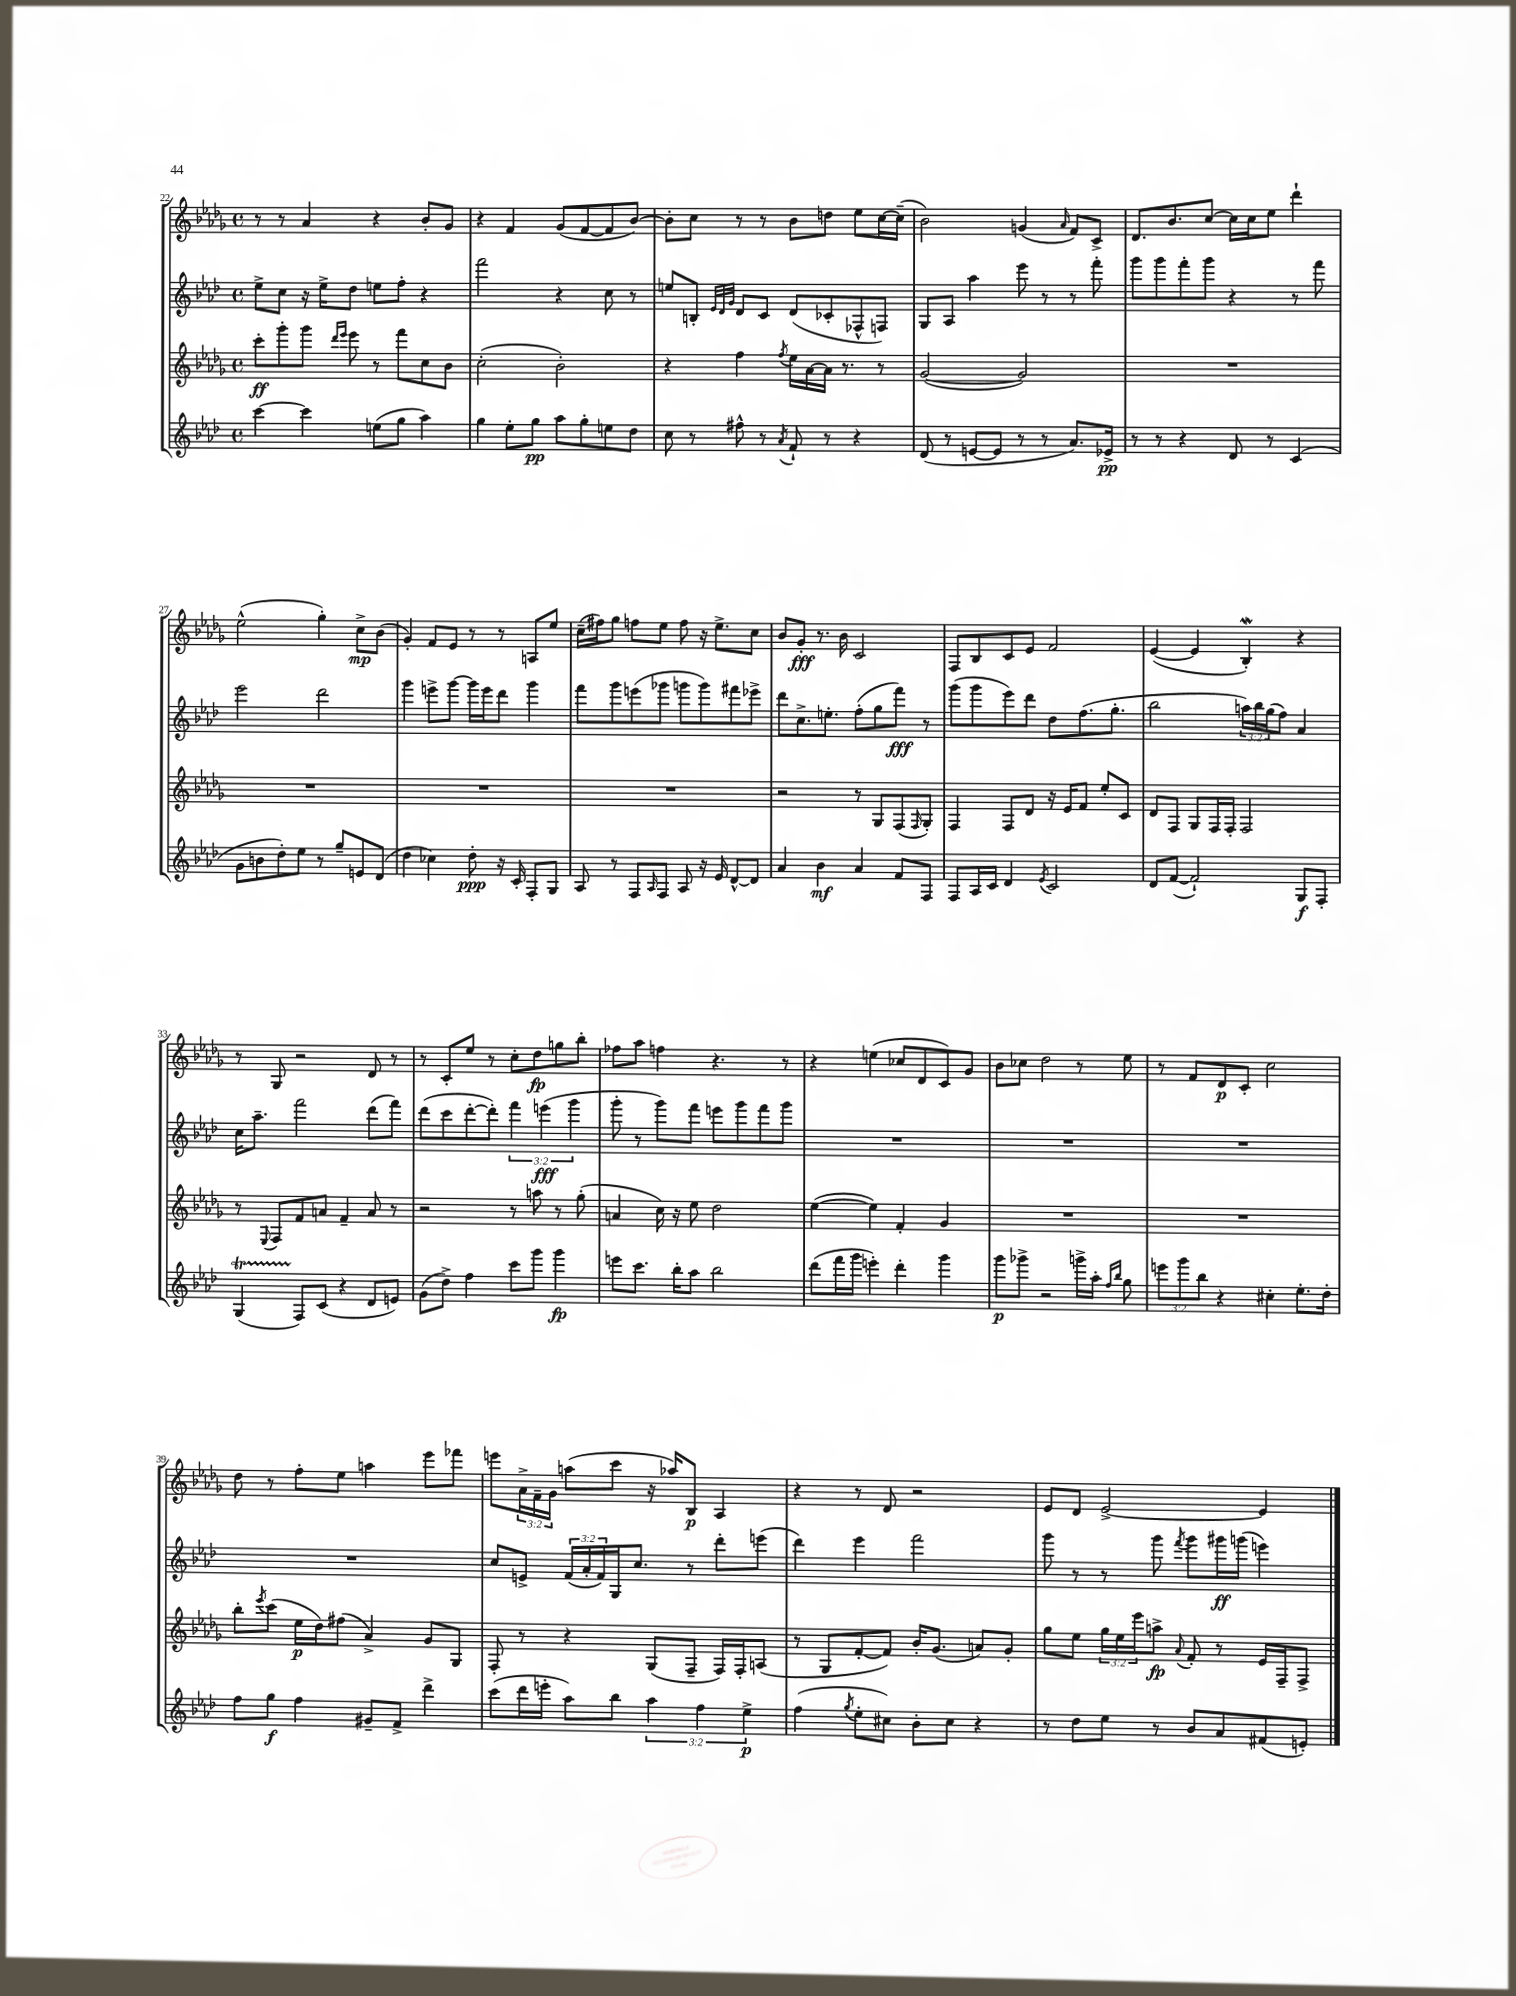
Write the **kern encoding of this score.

**kern	**kern	**kern	**kern
*staff4	*staff3	*staff2	*staff1
*clefG2	*clefG2	*clefG2	*clefG2
*k[b-e-a-d-]	*k[b-e-a-d-g-]	*k[b-e-a-d-]	*k[b-e-a-d-g-]
*M4/4	*M4/4	*M4/4	*M4/4
*met(c)	*met(c)	*met(c)	*met(c)
[4ccc	8ccc'	8ee-^	8r
.	8ggg-'	8cc	8r
4ccc]	8ggg-	16r	4a-
.	.	16ee-^	.
.	16qqddd-	.	.
.	16qqeee-	.	.
.	8eee-	8dd-	.
(8ee	8r	8ee	4r
8gg	8fff	8ff'	.
4aa-)	8cc	4r	8b-'
.	8b-	.	8g-
=	=	=	=
4gg	(2cc'	2fff	4r
8ee-'	.	.	4f
8gg	.	.	.
8aa-	2b-')	4r	(8g-
8gg'	.	.	[8f
8ee	.	8cc	8f]
8dd-	.	8r	[8b-)
=	=	=	=
8cc	4r	8ee	8b-']
8r	.	8B'	8cc
.	.	32qqe-	.
.	.	32qqd-	.
.	.	32qqg	.
8ff#^^	4ff	8d-	8r
8r	.	8c	8r
8qa-	8qff	.	.
8f`	16ee-	(8d-	8b-
.	[16a-	.	.
8r	16a-]	8c-'	8dd
.	8.r	.	.
4r	.	8F-^^	8ee-
.	8r	8F)	[16cc
.	.	.	(16cc~]
=	=	=	=
(8d-	([2g-	8G	2b-)
8r	.	8A-	.
[8e	.	4aa-	.
8e]	.	.	.
8r	2g-])	8eee-	(4g
8r	.	8r	.
.	.	.	16qqa-
8.a-)	.	8r	8f)
.	.	8fff'	8c^
16e-^	.	.	.
=	=	=	=
8r	1r	8ggg	8.d-
8r	.	8ggg	.
.	.	.	8.b-
4r	.	8fff'	.
.	.	8ggg	[8cc
8d-	.	4r	16cc]
.	.	.	16cc
8r	.	.	8ee-
(4c	.	8r	4ddd-`
.	.	8fff	.
=	=	=	=
8g	1r	2eee-	(2ee-^^
8b	.	.	.
8dd-')	.	.	.
8ee-	.	.	.
8r	.	2ddd-	4gg-')
8gg~	.	.	.
8e	.	.	8cc^
(8d-	.	.	(8b-
=	=	=	=
4dd-	1r	4ggg	4g-')
4cc-)	.	8eee^	8f
.	.	[8ggg	8e-
8dd-'	.	16ggg]	8r
.	.	16eee	.
16r	.	8ddd-	8r
16c'	.	.	.
8F'	.	4ggg	8A
8G	.	.	8ee-
=	=	=	=
8A-	1r	8fff	(16cc~
.	.	.	16ff#)
8r	.	8ggg	8gg-
8F	.	(8eee	8ff
16qqA-	.	.	.
8F	.	8ggg-	8ee-
8A-	.	8ggg	8ff
16r	.	8ggg)	16r
16e-	.	.	8.ee-^
[8d-^^	.	8fff#	.
8d-]	.	8eee-^	8cc
=	=	=	=
4a-	2r	8ddd-	8b-
.	.	8.cc^	8g-'
4b-	.	.	8.r
.	.	8.ee'	.
.	.	.	16b-
4a-	8r	(8ff'	2c
.	8G-	8gg	.
8f	(8F	8fff)	.
.	16qqF	.	.
8F	8G-')	8r	.
=	=	=	=
8F	4F	(8ggg	8F
16A-	.	8ggg	8B-
16c	.	.	.
4d-	8F	8eee-)	8c
.	8d-	8ddd-	8e-
8qe-	.	.	.
2c	16r	8dd-	2f
.	16e-	.	.
.	8f	(8.ff	.
.	8ee-'	.	.
.	.	8.gg'	.
.	8c	.	.
=	=	=	=
8d-	8d-	2bb-	([4e-
([8f	8F	.	.
2f`])	8G-	.	4e-]
.	16F	.	.
.	16F'	.	.
.	2F	24aa)	4B-')
.	.	24bb-	.
.	.	(24gg	.
.	.	8ff)	.
8G	.	4a-	4r
8F'	.	.	.
=	=	=	=
(4G	8r	16cc	8r
.	.	8.aa-~	.
.	8qqE-	.	.
.	8F	.	8G-
8F)	8f	2fff	2r
(8c	8a	.	.
4r	4f~	.	.
8d-	8a	(8ddd-	8d-
8e)	8r	8fff)	8r
=	=	=	=
(8g	2r	(8ddd-	8r
8dd-^)	.	8ccc	8c'
4ff	.	[8ddd-'	8ee-
.	.	8ddd-'])	8r
8ccc	8r	6fff	8cc'
8ggg	8aa	.	8dd-
.	.	(6eee	.
4ggg	8r	.	8gg
.	.	6ggg	.
.	(8gg-'	.	8bb-'
=	=	=	=
8eee	4a	8ggg'	8ff-
8.ccc	.	8r	8aa-
.	16cc)	8ggg)	4ff
16bb-'	16r	.	.
8aa-	8ee-	8fff	.
2bb-	2dd-	8eee	4.r
.	.	8ggg	.
.	.	8fff	.
.	.	8ggg	8r
=	=	=	=
(8ddd-	([4ee-	1r	4r
16fff	.	.	.
16ggg	.	.	.
4eee')	4ee-])	.	(4ee
4ddd-'	4f'	.	8cc-
.	.	.	8d-
4ggg	4g-	.	8c)
.	.	.	8g-
=	=	=	=
8ggg	1r	1r	8b-
8ggg-^	.	.	8cc-
2r	.	.	2dd-
16ggg^	.	.	8r
16aa-'	.	.	.
16qqff	.	.	.
16qqbb-	.	.	.
8gg	.	.	8ee-
=	=	=	=
12eee	1r	1r	8r
12ggg	.	.	.
.	.	.	8f
12bb-	.	.	.
4r	.	.	8d-
.	.	.	8c'
4cc#'	.	.	2cc
8.ee-'	.	.	.
16dd-'	.	.	.
=	=	=	=
8ff	8bb-'	1r	8dd-
.	8qeee-	.	.
8gg	(8ccc	.	8r
4ff	16ee-	.	8ff'
.	16dd-)	.	.
.	(8ff#	.	8ee-
8g#~	4a-^)	.	4aa
8f^	.	.	.
4ddd-^	8g-	.	8eee-
.	8G-	.	8fff-
=	=	=	=
(8ccc	8F'	8cc	8eee
16ddd-	8r	8e^	24a-^
.	.	.	24f~
16eee'	.	.	.
.	.	.	24g-
8aa-)	4r	(24f	(8aa
.	.	24a-'	.
.	.	24f)	.
8bb-	.	16G	8ccc
.	.	8.cc	.
6aa-	(8G-	.	16r
.	.	.	16aa-)
.	8F~	8r	8B-
6ff	.	.	.
.	16F)	8ddd-'	4A-
.	16F'	.	.
6ee-^	.	.	.
.	(8A	(8eee	.
=	=	=	=
(4ff	8r	4ddd-)	4r
.	8G-	.	.
8qgg	.	.	.
8ee-'	[8f'	4eee-	8r
8cc#)	8f])	.	8d-
8b-'	16b-'	2fff	2r
.	(8.g-	.	.
8cc#	.	.	.
4r	8a)	.	.
.	8g-'	.	.
=	=	=	=
8r	8gg-	8ggg	8e-
8dd-	8ee-	8r	8d-
8ee-	24gg-	8r	[2e-^
.	24ee-	.	.
.	24eee-	.	.
8r	8aa^	8ggg	.
.	8qqa-	8qfff	.
8b-	8f'	8ggg	.
8a-	8r	16ggg#	.
.	.	(16ggg	.
(8f#	16e-	4eee)	4e-]
.	16F~	.	.
8e')	8F^	.	.
==	==	==	==
*-	*-	*-	*-
